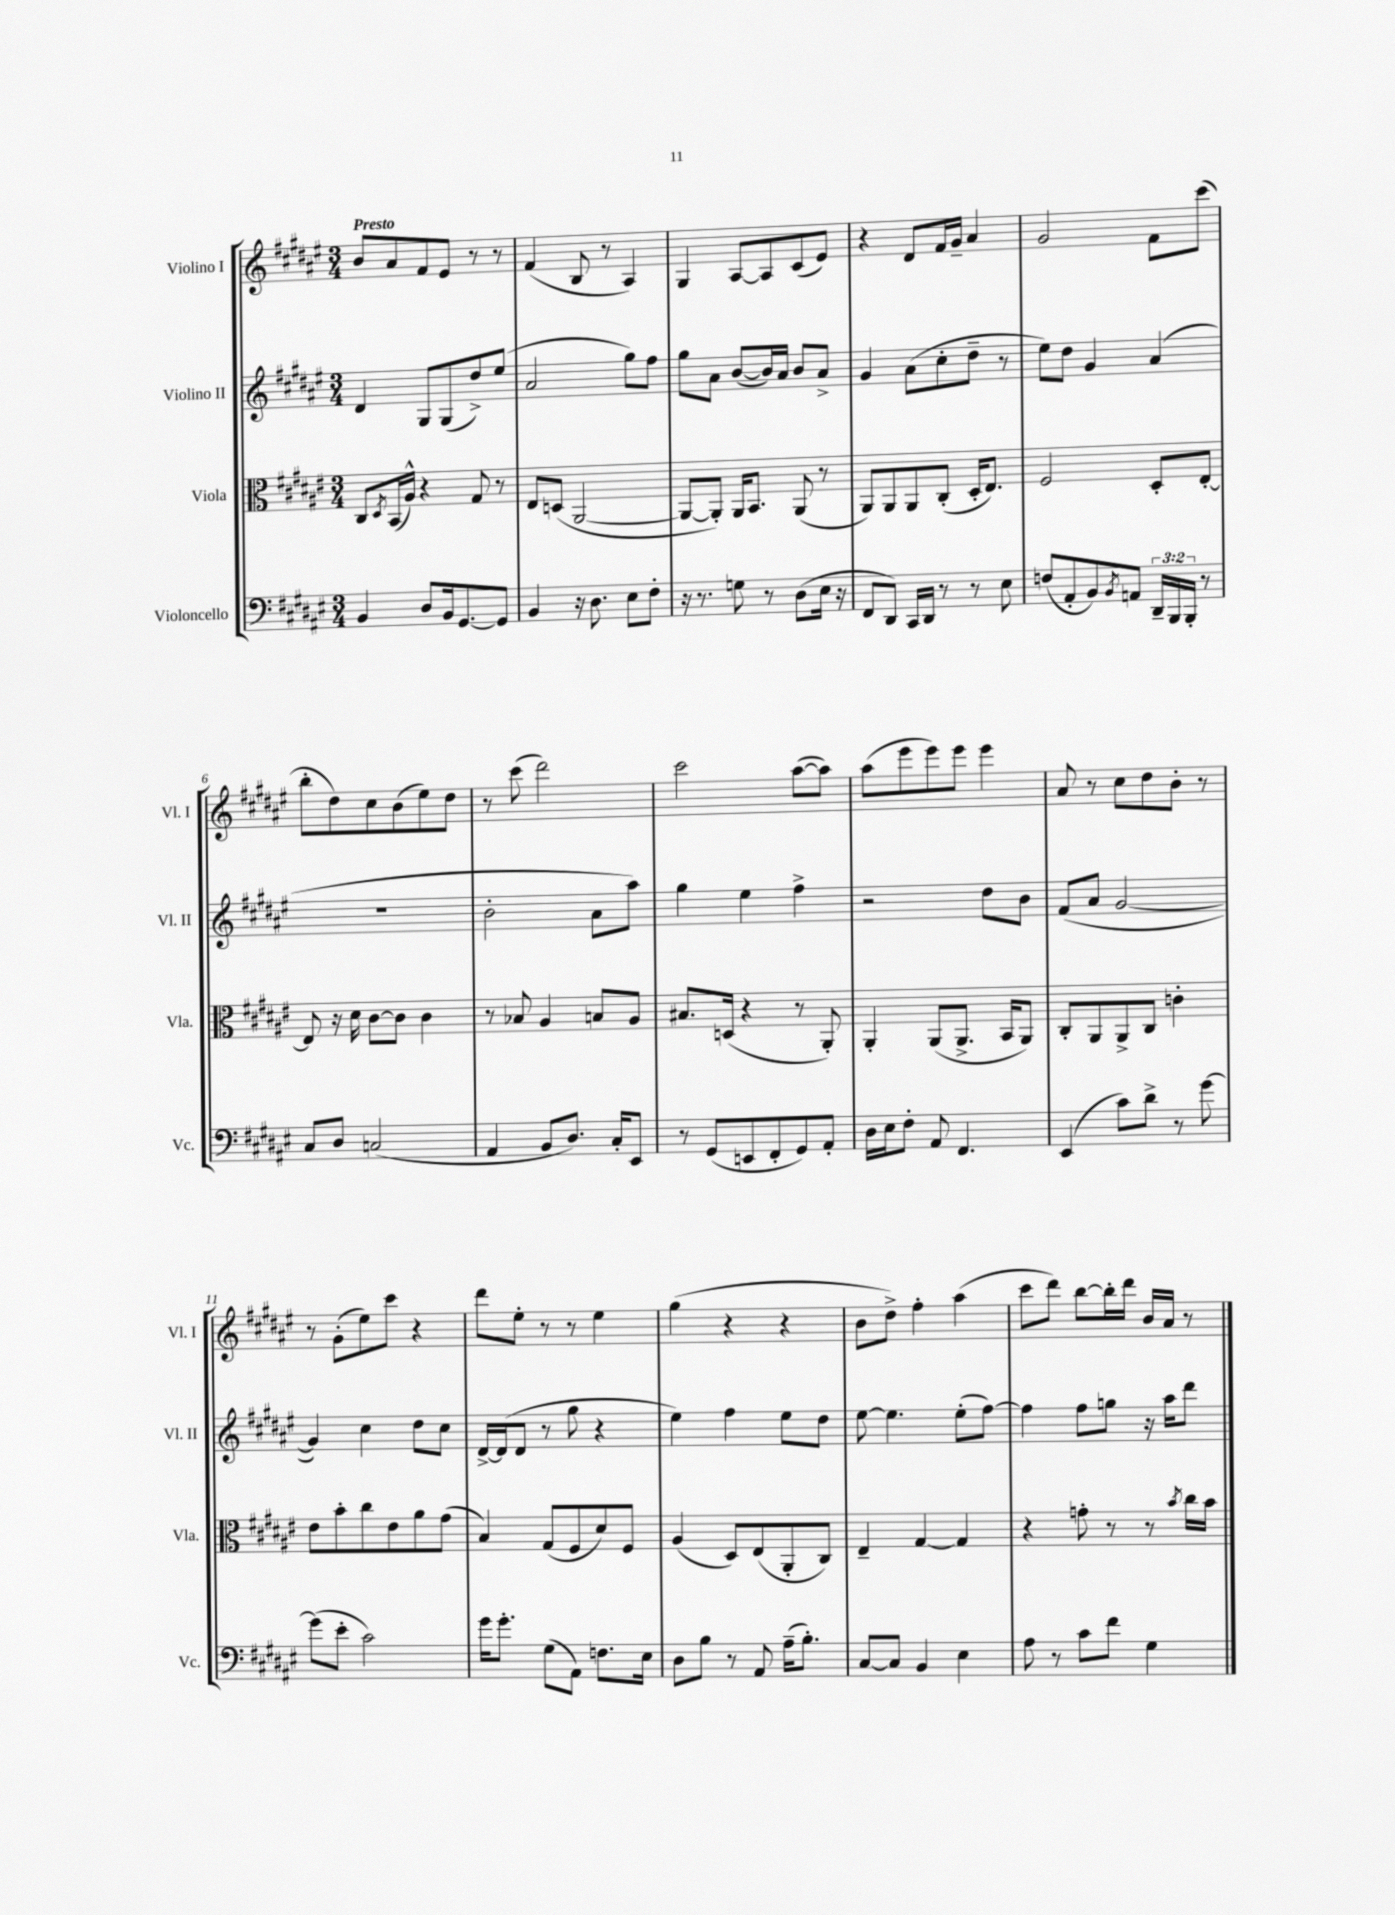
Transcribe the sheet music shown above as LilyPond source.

<<
\new StaffGroup <<
\new Staff = "s0" \with { instrumentName = "Violino I" shortInstrumentName = "Vl. I" } {
    \clef treble \key fis \major \numericTimeSignature \time 3/4 \tempo "Presto"
    b'8 ais'8 fis'8 eis'8 r8 r8 |
    fis'4( b8 r8 ais4) |
    gis4 ais8~ ais8 cis'8( eis'8) |
    r4 dis'8 fis'16 gis'16-- ais'4 |
    gis'2 fis'8 cis'''8( |
    b''8-. dis''8) cis''8 b'8( eis''8) dis''8 |
    r8 cis'''8( dis'''2) |
    cis'''2 ais''8~( ais''8) |
    ais''8( eis'''8 eis'''8) eis'''8 eis'''4 |
    ais'8 r8 cis''8 dis''8 b'8-. r8 |
    r8 gis'8-.( eis''8) cis'''8 r4 |
    dis'''8 eis''8-. r8 r8 eis''4 |
    gis''4( r4 r4 |
    b'8 dis''8->) fis''4-. ais''4( |
    cis'''8 dis'''8) b''8~ b''16-. dis'''16 b'16 ais'16 r8 \bar "|." |
}
\new Staff = "s1" \with { instrumentName = "Violino II" shortInstrumentName = "Vl. II" } {
    \clef treble \key fis \major \numericTimeSignature \time 3/4
    dis'4 gis8 gis8( dis''8->) eis''8( |
    ais'2 gis''8) fis''8 |
    gis''8 ais'8 b'8~( b'16) ais'16 b'8 ais'8-> |
    gis'4 ais'8( cis''8-. dis''8-- r8 |
    eis''8) dis''8 gis'4 ais'4( |
    R2. |
    b'2-. ais'8 ais''8) |
    gis''4 eis''4 fis''4-> |
    r2 dis''8 b'8 |
    fis'8( ais'8 gis'2~ |
    gis'4) cis''4 dis''8 cis''8 |
    dis'16~-> dis'16( dis'8 r8 gis''8 r4 |
    eis''4) fis''4 eis''8 dis''8 |
    eis''8~ eis''4. eis''8-.( fis''8~) |
    fis''4 fis''8 g''8 r16 ais''16 dis'''8 \bar "|." |
}
\new Staff = "s2" \with { instrumentName = "Viola" shortInstrumentName = "Vla." } {
    \clef alto \key fis \major \numericTimeSignature \time 3/4
    cis8 \acciaccatura { dis8 } b,16( ais16-^) r4 gis8 r8 |
    eis8 d8( ais,2~ |
    ais,8~ ais,8-.) ais,16 b,8. ais,8( r8 |
    ais,8) ais,8 ais,8 cis8-.( dis16-. eis8.) |
    fis2 dis8-. eis8~-. |
    eis8 r16 dis'16 cis'8~ cis'8 cis'4 |
    r8 bes8 ais4 b8 ais8 |
    bis8. d16( r4 r8 ais,8-.) |
    ais,4-. ais,8( ais,8.-> b,16 ais,8) |
    cis8-. ais,8 ais,8-> cis8 c'4-. |
    eis'8 b'8-. cis''8 eis'8 ais'8 gis'8( |
    b4) gis8( fis8 dis'8) fis8 |
    ais4( dis8) eis8( ais,8-. cis8) |
    eis4-- gis4~ gis4 |
    r4 g'8-. r8 r8 \acciaccatura { b'8 } cis''16 b'16 \bar "|." |
}
\new Staff = "s3" \with { instrumentName = "Violoncello" shortInstrumentName = "Vc." } {
    \clef bass \key fis \major \numericTimeSignature \time 3/4 \override Staff.TupletNumber.text = #tuplet-number::calc-fraction-text
    b,4 dis8 b,16 gis,8.~ gis,8 |
    b,4 r16 dis8. eis8 fis8-. |
    r16 r8. g8 r8 dis8( eis16 r16 |
    fis,8 dis,8) cis,16 dis,16 r8 r8 eis8 |
    f8( ais,8-. b,8) \acciaccatura { b,8 } a,8 \tuplet 3/2 { dis,16-- b,,16 b,,16-. } r8 |
    cis8 dis8 c2( |
    ais,4 b,8 dis8.) cis16-. eis,8 |
    r8 gis,8( e,8 fis,8-. gis,8) ais,8-. |
    dis16 eis16 fis8-. ais,8 fis,4. |
    eis,4( cis'8) dis'8-> r8 gis'8~ |
    gis'8( eis'8-. cis'2) |
    gis'16 gis'8.-. gis8( ais,8) f8. eis16 |
    dis8 b8 r8 ais,8 ais16--( b8.-.) |
    cis8~ cis8 b,4 eis4 |
    ais8 r8 cis'8 fis'8 gis4 \bar "|." |
}
>>
>>
